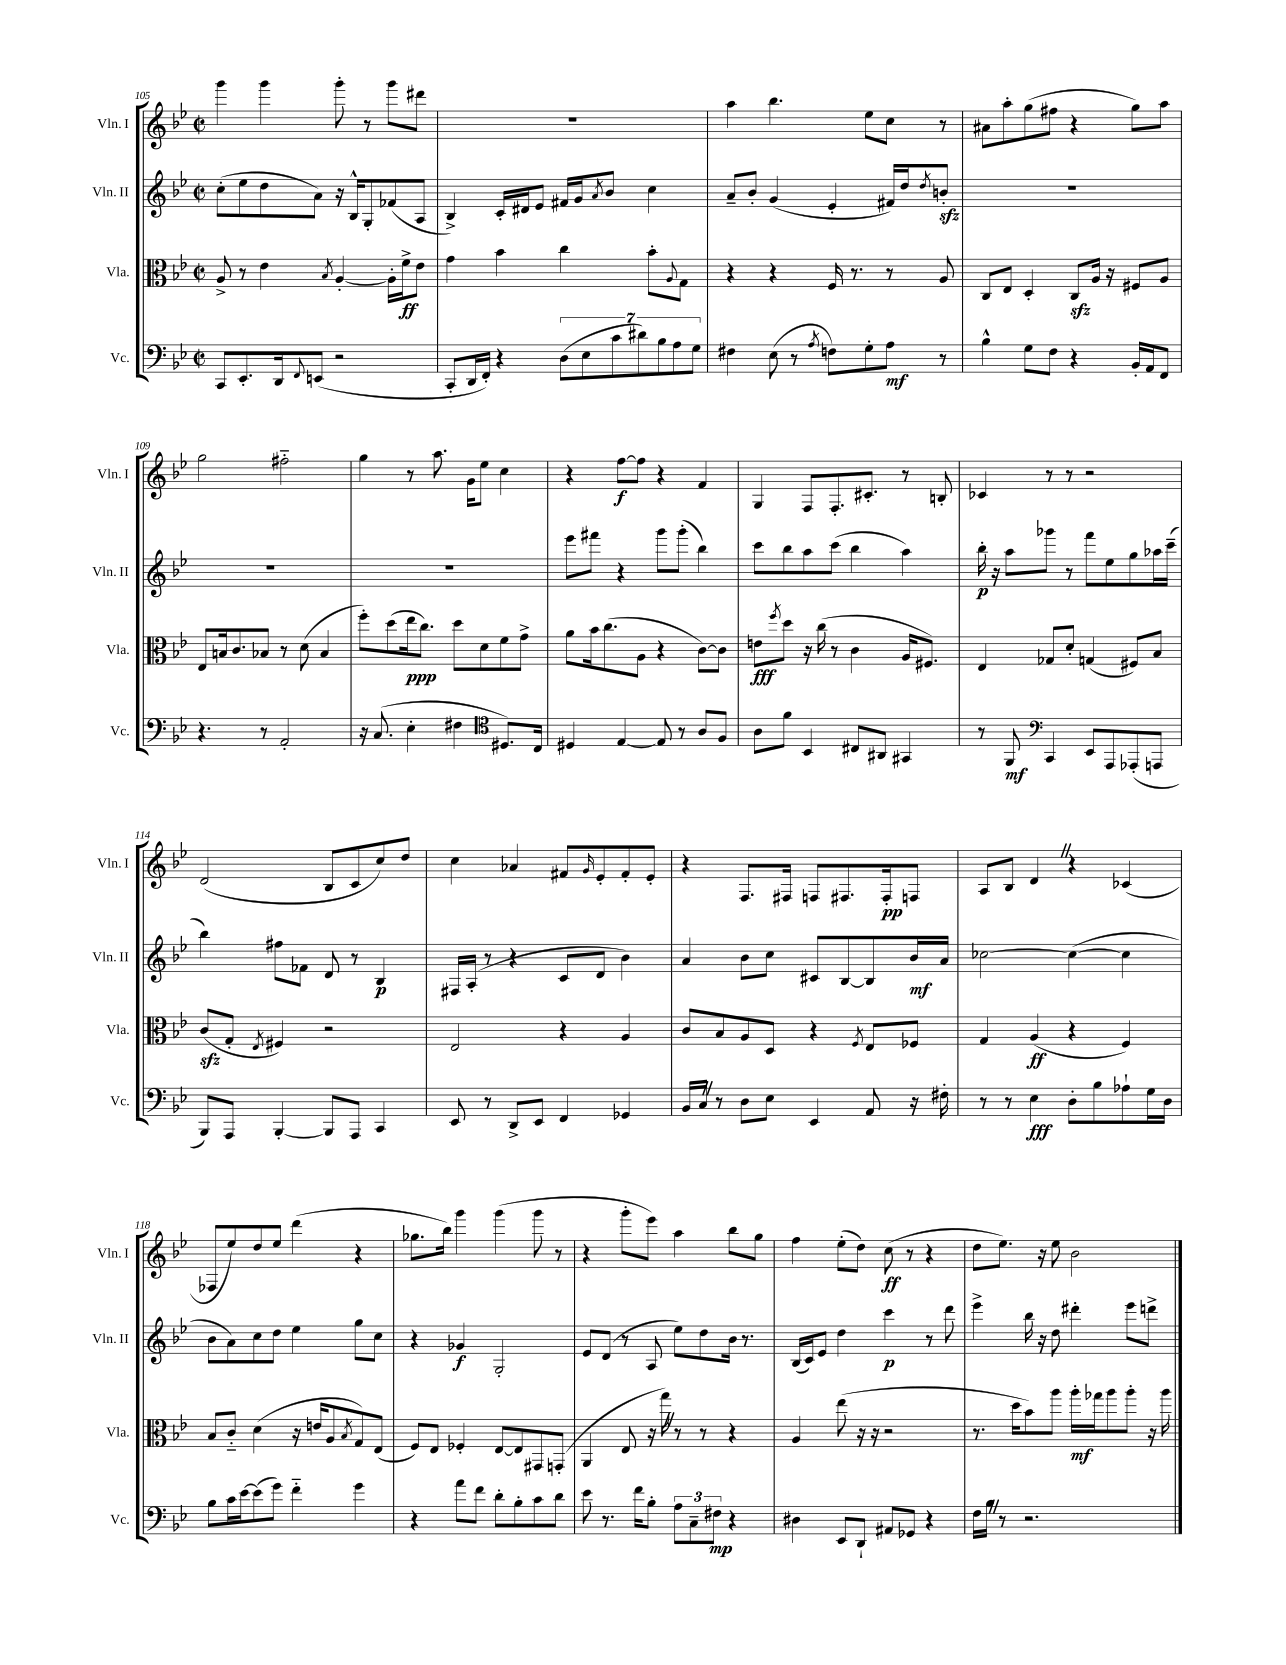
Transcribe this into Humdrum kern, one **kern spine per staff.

**kern	**dynam	**kern	**dynam	**kern	**dynam	**kern	**dynam
*part4	*part4	*part3	*part3	*part2	*part2	*part1	*part1
*staff4	*staff4	*staff3	*staff3	*staff2	*staff2	*staff1	*staff1
*I"Vc.	*	*I"Vla.	*	*I"Vln. II	*	*I"Vln. I	*
*I'Vc.	*	*I'Vla.	*	*I'Vln. II	*	*I'Vln. I	*
*clefF4	*	*clefC3	*	*clefG2	*	*clefG2	*
*k[b-e-]	*	*k[b-e-]	*	*k[b-e-]	*	*k[b-e-]	*
*M2/2	*	*M2/2	*	*M2/2	*	*M2/2	*
*met(c|)	*	*met(c|)	*	*met(c|)	*	*met(c|)	*
=105	=105	=105	=105	=105	=105	=105	=105
8CC/L	.	8A^/	.	(8cc'\L	.	4ggg\	.
8.EE-'/	.	8r	.	8ee-\	.	.	.
.	.	4e-\	.	8dd\	.	4ggg\	.
16DD/k	.	.	.	.	.	.	.
8qqFF/	.	.	.	.	.	.	.
(8EEn/J	.	.	.	8a\J)	.	.	.
.	.	8qB-/	.	.	.	.	.
2r	.	[4A'/	.	16r	.	8ggg'\	.
.	.	.	.	16B-^^/KL	.	.	.
.	.	.	.	8G'/	.	8r	.
.	.	16A'\LL]	.	(8f-X/	.	8ggg\L	.
.	.	16f^\J	ff	.	.	.	.
.	.	8e-\J	.	8A/J	.	8ddd#X\J	.
=106	=106	=106	=106	=106	=106	=106	=106
8CC'/L	.	4g\	.	4B-^/)	.	1r	.
16DD/L	.	.	.	.	.	.	.
16FF'/JJ)	.	.	.	.	.	.	.
4r	.	4b-\	.	16c'/LL	.	.	.
.	.	.	.	16d#X/J	.	.	.
.	.	.	.	8e-/J	.	.	.
(14D\L	.	4cc\	.	16f#X/LL	.	.	.
.	.	.	.	16g/J	.	.	.
14E-\	.	.	.	.	.	.	.
.	.	.	.	8qa/	.	.	.
.	.	.	.	8b-/J	.	.	.
14c\	.	.	.	.	.	.	.
14d#X\)	.	.	.	.	.	.	.
.	.	8b-'\L	.	4cc\	.	.	.
14B-\	.	.	.	.	.	.	.
14A\	.	.	.	.	.	.	.
.	.	8qqA/	.	.	.	.	.
.	.	8G\J	.	.	.	.	.
14G\J	.	.	.	.	.	.	.
=107	=107	=107	=107	=107	=107	=107	=107
4F#X\	.	4r	.	8a~/L	.	4aa\	.
.	.	.	.	8b-'/J	.	.	.
(8E-\	.	4r	.	(4g/	.	4.bb-\	.
8r	.	.	.	.	.	.	.
8qA/	.	.	.	.	.	.	.
8Fn\L)	.	16F/	.	4e-'/	.	.	.
.	.	8.r	.	.	.	.	.
8G'\	.	.	.	.	.	8ee-\L	.
8A\J	mf	8r	.	16f#X/LL)	.	8cc\J	.
.	.	.	.	16dd/J	.	.	.
.	.	.	.	8qdd/	.	.	.
8r	.	8A/	.	8bnzz'/J	.	8r	.
=108	=108	=108	=108	=108	=108	=108	=108
4B-^^\	.	8C/L	.	1r	.	8a#X\L	.
.	.	8E-/J	.	.	.	8aa'\	.
8G\L	.	4D'/	.	.	.	(8gg\	.
8F\J	.	.	.	.	.	8ff#X\J	.
4r	.	8Czz/L	.	.	.	4r	.
.	.	16A/Jk	.	.	.	.	.
.	.	16r	.	.	.	.	.
16BB-'/LL	.	8F#X/L	.	.	.	8gg\L)	.
16AA/J	.	.	.	.	.	.	.
8FF/J	.	8A/J	.	.	.	8aa\J	.
!!LO:LB:g=z
=109	=109	=109	=109	=109	=109	=109	=109
4.r	.	8E-/L	.	1r	.	2gg\	.
.	.	16Bn/k	.	.	.	.	.
.	.	8.c/	.	.	.	.	.
8r	.	8B-X/J	.	.	.	.	.
2AA'/	.	8r	.	.	.	2ff#X\	.
.	.	(8d\	.	.	.	.	.
.	.	4B-/	.	.	.	.	.
=110	=110	=110	=110	=110	=110	=110	=110
16r	.	8ff'\L)	.	1r	.	4gg\	.
(8.C/	.	.	.	.	.	.	.
.	.	(8dd\	.	.	.	.	.
4E-'\	.	16ee-\k	ppp	.	.	8r	.
.	.	8.cc\J)	.	.	.	.	.
.	.	.	.	.	.	8.aa\	.
4F#X\	.	8dd\L	.	.	.	.	.
.	.	.	.	.	.	16g\KL	.
.	.	8d\	.	.	.	8ee-\J	.
*clefC4	*	*	*	*	*	*	*
8.D#X/L)	.	8f\	.	.	.	4cc\	.
.	.	8g^\J	.	.	.	.	.
16C/Jk	.	.	.	.	.	.	.
=111	=111	=111	=111	=111	=111	=111	=111
4D#X/	.	8a\L	.	8eee-\L	.	4r	.
.	.	16b-\k	.	8fff#X\J	.	.	.
.	.	(8.cc\	.	.	.	.	.
[4E-/	.	.	.	4r	.	[8ff\L	f
.	.	8A\J	.	.	.	8ff\J]	.
8E-/]	.	4r	.	8ggg\L	.	4r	.
8r	.	.	.	(8ggg'\J	.	.	.
8A/L	.	[8c\L)	.	4bb-\)	.	4f/	.
8F/J	.	8c\J]	.	.	.	.	.
=112	=112	=112	=112	=112	=112	=112	=112
8A\L	.	8en\L	fff	8ccc\L	.	4G/	.
.	.	8qff/	.	.	.	.	.
8f\J	.	8dd\J	.	8bb-\	.	.	.
4BB-/	.	16r	.	8aa\	.	8F/L	.
.	.	(16cc\	.	.	.	.	.
.	.	8r	.	(8ccc\J	.	8.F'/	.
8C#X/L	.	4c\	.	4bb-\	.	.	.
.	.	.	.	.	.	8.c#X'/J	.
8AA#X/J	.	.	.	.	.	.	.
4GG#X/	.	16A/KL	.	4aa\)	.	8r	.
.	.	8.F#X/J)	.	.	.	.	.
.	.	.	.	.	.	8Bn'/	.
=113	=113	=113	=113	=113	=113	=113	=113
8r	.	4E-/	.	16bb-'\	p	4c-X/	.
.	.	.	.	16r	.	.	.
8FF/	mf	.	.	8aa\L	.	.	.
*clefF4	*	*	*	*	*	*	*
4CC/	.	8G-X/L	.	8ggg-X\J	.	8r	.
.	.	8d'/J	.	8r	.	8r	.
8EE-/L	.	(4Gn/	.	8fff\L	.	2r	.
8AAA/	.	.	.	8ee-\	.	.	.
(8AAA-X'/	.	8F#X/L)	.	8gg\	.	.	.
8AAAn/J	.	8B-/J	.	16aa-X\L	.	.	.
.	.	.	.	(16ccc~\JJ	.	.	.
!!LO:LB:g=z
=114	=114	=114	=114	=114	=114	=114	=114
8BBB-/L)	.	(8czz/L	.	4bb-\)	.	(2d/	.
8AAA/J	.	8G'/J	.	.	.	.	.
.	.	8qE-/	.	.	.	.	.
[4BBB-'/	.	4F#X/)	.	8ff#X\L	.	.	.
.	.	.	.	8f-X\J	.	.	.
8BBB-/L]	.	2r	.	8d/	.	8B-/L	.
8AAA/J	.	.	.	8r	.	8c/	.
4CC/	.	.	.	4B-/	p	8cc/)	.
.	.	.	.	.	.	8dd/J	.
=115	=115	=115	=115	=115	=115	=115	=115
8EE-/	.	2E-/	.	16F#X/LL	.	4cc\	.
.	.	.	.	(16A'/JJ	.	.	.
8r	.	.	.	8r	.	.	.
8DD^/L	.	.	.	4r	.	4a-X/	.
8EE-/J	.	.	.	.	.	.	.
4FF/	.	4r	.	8c/L	.	8f#X/L	.
.	.	.	.	.	.	16qqg/	.
.	.	.	.	8d/J	.	8e-'/	.
4GG-X/	.	4A/	.	4b-\)	.	8f#'/	.
.	.	.	.	.	.	8e-'/J	.
=116	=116	=116	=116	=116	=116	=116	=116
16BB-/LL	.	8c/L	.	4a/	.	4r	.
16CZ/JJ	.	.	.	.	.	.	.
8r	.	8B-/	.	.	.	.	.
8D\L	.	8A/	.	8b-\L	.	8.F/L	.
8E-\J	.	8D/J	.	8cc\J	.	.	.
.	.	.	.	.	.	16F#X/Jk	.
4EE-/	.	4r	.	8c#X/L	.	8Fn/L	.
.	.	.	.	[8B-/	.	8.F#X/	.
.	.	8qF/	.	.	.	.	.
8AA/	.	8E-/L	.	8B-/]	.	.	.
.	.	.	.	.	.	16F#'/k	pp
16r	.	8F-X/J	.	16b-/L	mf	8Fn/J	.
16F#X'\	.	.	.	16a/JJ	.	.	.
=117	=117	=117	=117	=117	=117	=117	=117
8r	.	4G/	.	[2cc-X\	.	8A/L	.
8r	.	.	.	.	.	8B-/J	.
4E-\	fff	(4A/	ff	.	.	4dZ/	.
8D'\L	.	4r	.	(4cc-\_	.	4r	.
8B-\	.	.	.	.	.	.	.
8A-X`\	.	4F/)	.	4cc-\]	.	(4c-X/	.
16G\L	.	.	.	.	.	.	.
16D\JJ	.	.	.	.	.	.	.
!!LO:LB:g=z
=118	=118	=118	=118	=118	=118	=118	=118
8B-\L	.	8B-/L	.	8b-\L	.	8F-X/L	.
16c\L	.	8c/J	.	8a\)	.	8ee-/)	.
[16e-\J	.	.	.	.	.	.	.
(8e-\]	.	(4d\	.	8cc\	.	8dd/	.
8g\J)	.	.	.	8dd\J	.	8ee-/J	.
4f\	.	16r	.	4ee-\	.	(4ddd\	.
.	.	16en/KL	.	.	.	.	.
.	.	8A/	.	.	.	.	.
.	.	8qB-/	.	.	.	.	.
4g\	.	8G/)	.	8gg\L	.	4r	.
.	.	(8E-/J	.	8cc\J	.	.	.
=119	=119	=119	=119	=119	=119	=119	=119
4r	.	8F/L)	.	4r	.	8.gg-X\L	.
.	.	8E-/J	.	.	.	.	.
.	.	.	.	.	.	16bb-\Jk)	.
8a\L	.	4F-X'/	.	4g-X/	f	4ggg\	.
8f\J	.	.	.	.	.	.	.
8d'\L	.	[8E-/L	.	2G'/	.	(4ggg\	.
8B-'\	.	8E-/]	.	.	.	.	.
8c\	.	8GG#X/	.	.	.	8ggg\	.
8d\J	.	(8GGn'/J	.	.	.	8r	.
=120	=120	=120	=120	=120	=120	=120	=120
8e-\	.	4AA/	.	8e-/L	.	4r	.
8.r	.	.	.	(8d/J	.	.	.
.	.	8E-/	.	8r	.	8ggg'\L	.
16f\KL	.	.	.	.	.	.	.
8B-'\J	.	16r	.	8A/	.	8eee-\J)	.
.	.	16ggZ\)	.	.	.	.	.
12A\L	.	8r	.	8ee-\L)	.	4aa\	.
12C~\	.	.	.	.	.	.	.
.	.	8r	.	8dd\	.	.	.
12F#X\J	mp	.	.	.	.	.	.
4r	.	4r	.	16b-\Jk	.	8bb-\L	.
.	.	.	.	8.r	.	.	.
.	.	.	.	.	.	8gg\J	.
=121	=121	=121	=121	=121	=121	=121	=121
4D#X\	.	4A/	.	(16B-/LL	.	4ff\	.
.	.	.	.	16c/J)	.	.	.
.	.	.	.	8e-/J	.	.	.
8EE-/L	.	(8ee-\	.	4dd\	.	(8ee-'\L	.
8DD`/J	.	16r	.	.	.	8dd\J)	.
.	.	16r	.	.	.	.	.
8AA#X/L	.	2r	.	4ccc\	p	(8cc\	ff
8GG-X/J	.	.	.	.	.	8r	.
4r	.	.	.	8r	.	4r	.
.	.	.	.	8ddd\	.	.	.
=122	=122	=122	=122	=122	=122	=122	=122
16F\LL	.	8.r	.	4eee-^\	.	8dd\L	.
16B-Z\JJ	.	.	.	.	.	.	.
8r	.	.	.	.	.	8.ee-\J)	.
.	.	16dd\KL	.	.	.	.	.
2.r	.	8b-\)	.	16bb-\	.	.	.
.	.	.	.	16r	.	16r	.
.	.	8aa\J	.	8dd\	.	8ee-\	.
.	.	16aa'\LL	mf	4ddd#X'\	.	2b-\	.
.	.	16gg-X\J	.	.	.	.	.
.	.	8aa\	.	.	.	.	.
.	.	8aa'\J	.	8eee-\L	.	.	.
.	.	16r	.	8dddn^\J	.	.	.
.	.	16aa\	.	.	.	.	.
==	==	==	==	==	==	==	==
*-	*-	*-	*-	*-	*-	*-	*-
